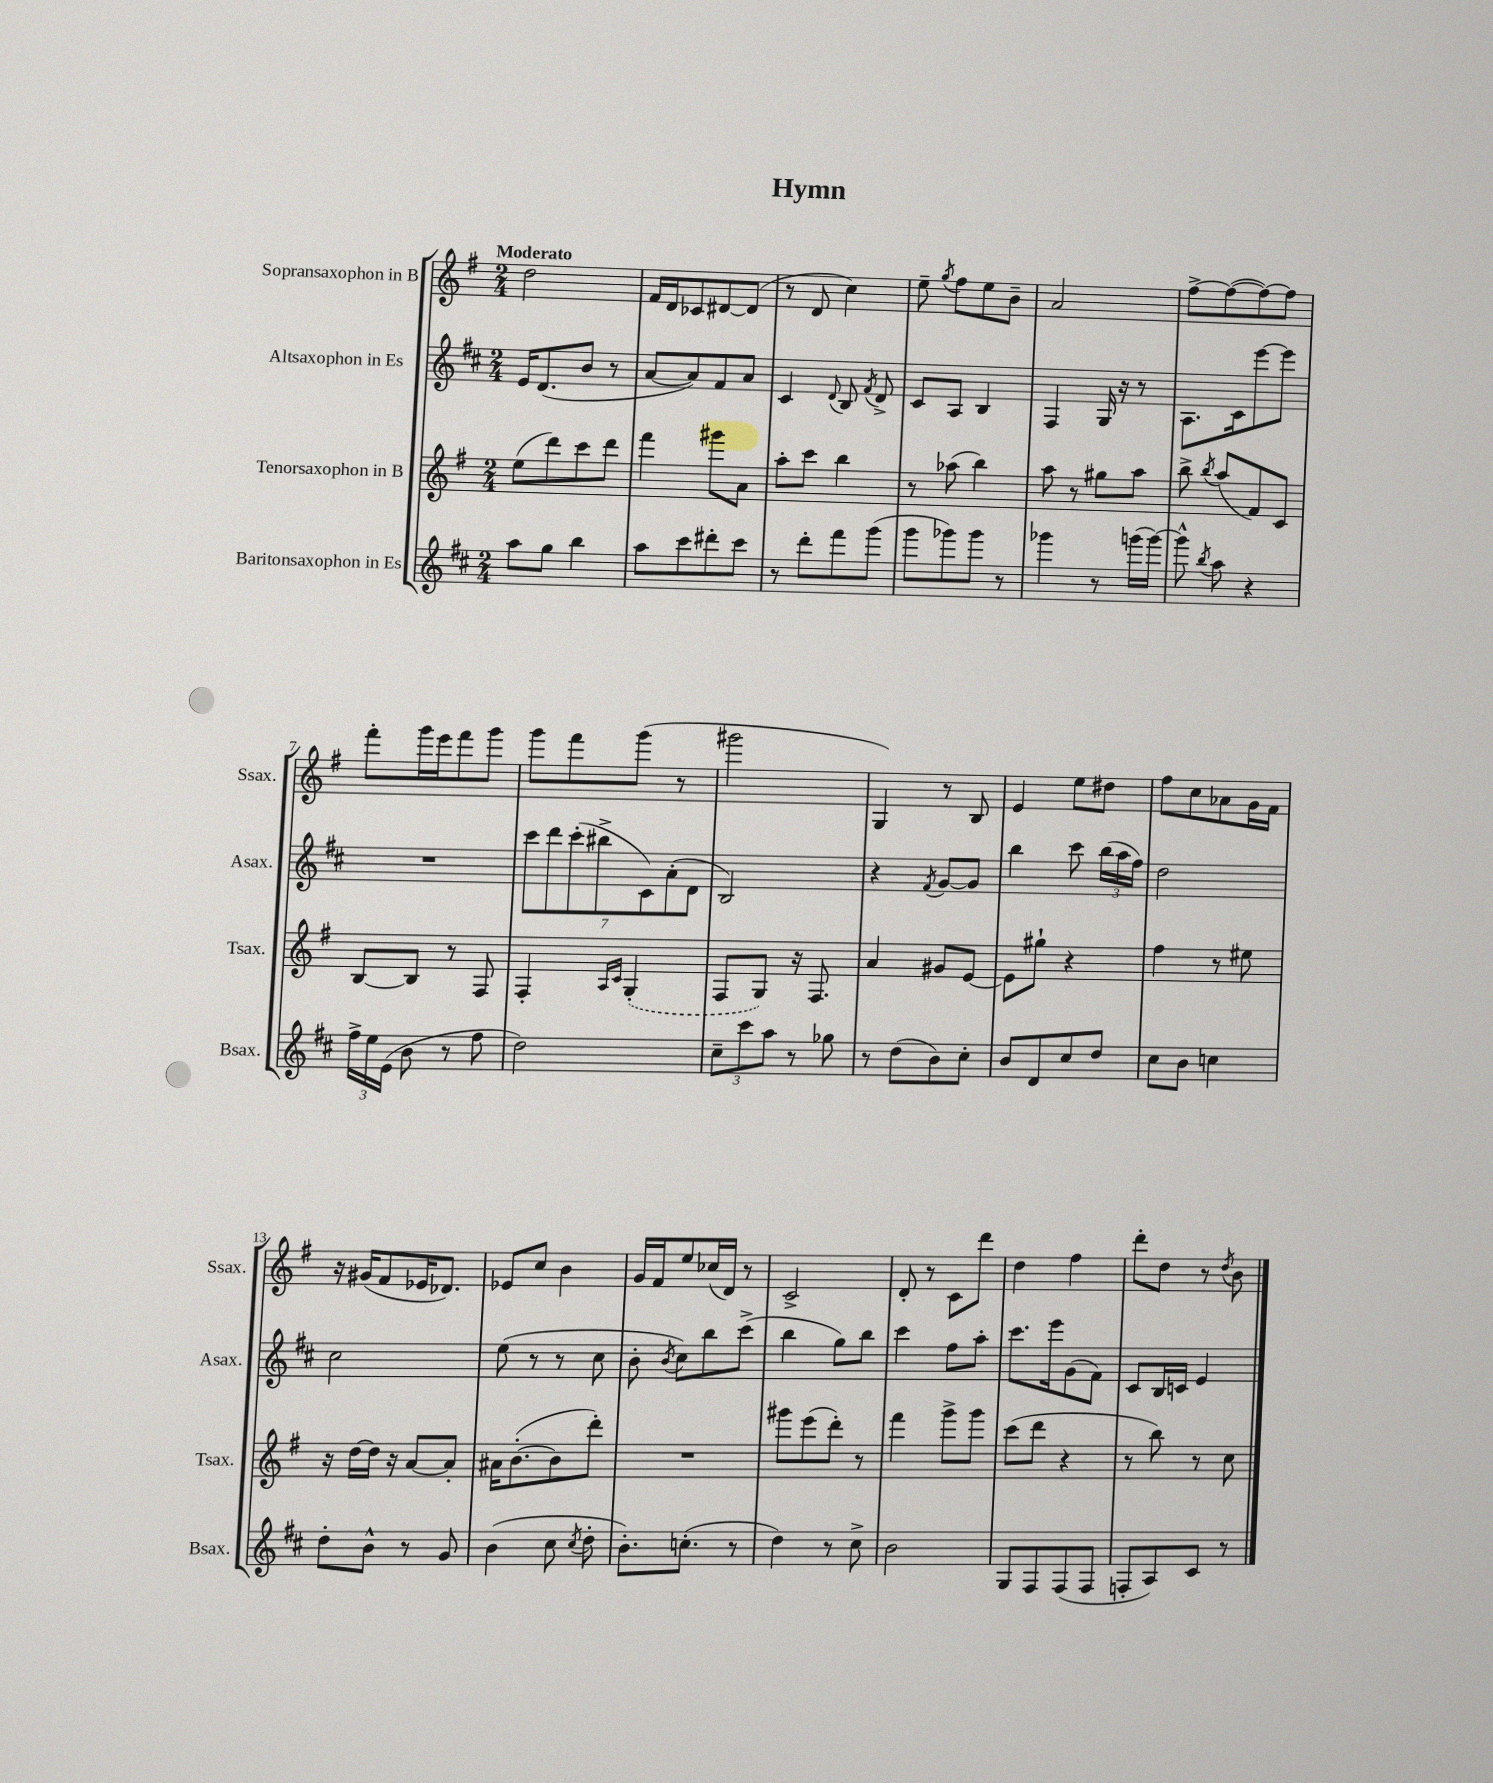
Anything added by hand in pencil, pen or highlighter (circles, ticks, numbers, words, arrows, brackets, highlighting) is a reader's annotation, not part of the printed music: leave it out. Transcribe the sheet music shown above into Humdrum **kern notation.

**kern	**kern	**kern	**kern
*part4	*part3	*part2	*part1
*staff4	*staff3	*staff2	*staff1
*I"Baritonsaxophon in Es	*I"Tenorsaxophon in B	*I"Altsaxophon in Es	*I"Sopransaxophon in B
*I'Bsax.	*I'Tsax.	*I'Asax.	*I'Ssax.
*clefG2	*clefG2	*clefG2	*clefG2
*k[f#c#]	*k[f#]	*k[f#c#]	*k[f#]
*M2/4	*M2/4	*M2/4	*M2/4
=1	=1	=1	=1
!	!	!	!LO:TX:a:B:t=Moderato
8aa\L	(8ee\L	16e/KL	2dd\
.	.	(8.d/	.
8gg\J	8ddd\)	.	.
4bb\	8ccc\	8b/J	.
.	8ddd\J	8r	.
=2	=2	=2	=2
8aa\L	4fff#\	[8a/L	16f#/LL
.	.	.	16d/J
8ccc#\	.	8a/])	8c-X/
8ddd#X'\	8ggg#X\L	8f#/	[8d#X/
8ccc#\J	8a\J	8a/J	(8d#/J]
=3	=3	=3	=3
8r	8aa'\L	4c#/	8r
8ddd'\L	8ccc\J	.	8d/
.	.	8qqd/	.
8fff#\	4bb\	8B/	4cc\)
.	.	8qf#/	.
(8ggg\J	.	8d^/	.
=4	=4	=4	=4
8ggg\L	8r	8c#/L	8ee~\
.	.	.	8qgg/
8ggg-X\)	(8aa-X\	8A/J	8ff#\L
8ggg-\J	4bb\)	4B/	8ee\
8r	.	.	8b~\J
=5	=5	=5	=5
4ggg-X\	8aa\	4F#/	2a/
.	8r	.	.
8r	8gg#X\L	16G/	.
.	.	16r	.
(16gggn\LL	8aa\J	8r	.
[16ggg\JJ)	.	.	.
=6	=6	=6	=6
8ggg^^\]	8bb^\	8.A\L	[8ff#^\L
8qbb/	8qbb/	.	.
8aa\	(8aa/L	.	(8ff#\_
.	.	16c#\k	.
4r	8f#/)	[8eee\	8ff#\_)
.	8c/J	8eee\J]	8ff#\J]
!!LO:LB:g=z
=7	=7	=7	=7
24ff#^\LL	[8B/L	2r	8fff#'\L
24ee\	.	.	.
(24e\JJ	.	.	.
8b\	8B/J]	.	16ggg\L
.	.	.	16eee\J
8r	8r	.	8fff#\
8ff#\	8F#/	.	8ggg\J
=8	=8	=8	=8
2dd\)	4F#'/	14ccc#\L	8ggg\L
.	.	14ddd\	.
.	.	.	8fff#\
.	.	(14ccc#'\	.
.	.	14bb#X^\	.
.	16qqA/LL	.	.
.	16qqc/JJ	.	.
.	(4G'/	.	(8ggg\J
.	.	14c#\)	.
.	.	(14a'\	.
.	.	.	8r
.	.	14d\J	.
=9	=9	=9	=9
12cc#~\L	8F#/L	2B/)	2ggg#X\
12ccc#\	.	.	.
.	8G/J)	.	.
12aa\J	.	.	.
8r	16r	.	.
.	8.F#/	.	.
8gg-X\	.	.	.
=10	=10	=10	=10
8r	4a/	4r	4G/)
(8dd\L	.	.	.
.	.	8qf#/	.
8b\)	8g#X/L	[8g/L	8r
8cc#'\J	[8e/J	8g/J]	8B/
=11	=11	=11	=11
8b/L	8e\L]	4bb\	4e/
8d/	8gg#X`\J	.	.
8cc#/	4r	8ccc#\	8ee\L
8dd/J	.	(24bb\LL	8dd#X\J
.	.	24aa\	.
.	.	24ff#\JJ)	.
=12	=12	=12	=12
8cc#\L	4ff#\	2dd\	8ff#\L
8b\J	.	.	8cc\
4ccn\	8r	.	8a-X\
.	8ee#X\	.	16g\L
.	.	.	16f#\JJ
!!LO:LB:g=z
=13	=13	=13	=13
8dd'\L	16r	2cc#\	16r
.	[16dd\LL	.	(16g#X/KL
8b^^\J	16dd\JJ]	.	8f#/
.	16r	.	.
8r	[8a/L	.	16e-X/K
.	.	.	8.d-X/J)
8g/	8a'/J]	.	.
=14	=14	=14	=14
(4b\	16a#X\KL	(8ee\	8e-X/L
.	([8.b'\	.	.
.	.	8r	8cc/J
8cc#\	8b\]	8r	4b\
8qcc#/	.	.	.
8dd'\	8ddd'\J)	8cc#\	.
=15	=15	=15	=15
8.b'\L)	2r	8b'\	16g/LL
.	.	.	16f#/J
.	.	8qb/	.
.	.	8cc#\L)	8ee/
(8.ccn'\J	.	.	.
.	.	8bb\	(16cc-X/L
.	.	.	16d/JJ)
8r	.	(8ccc#^\J	8r
=16	=16	=16	=16
4dd\)	8ggg#X\L	4bb\	2c^/
.	(8eee\	.	.
8r	8ddd'\J)	8gg\L)	.
8cc#^\	8r	8bb\J	.
=17	=17	=17	=17
2b\	4fff#\	4ccc#\	8d'/
.	.	.	8r
.	8ggg^\L	8ff#\L	8c\L
.	8ggg\J	8aa'\J	8ddd\J
=18	=18	=18	=18
8G/L	(8ccc\L	8.ccc#\L	4dd\
8F#/	8ddd\J	.	.
.	.	16eee\k	.
(8F#/	4r	(8g\	4ff#\
8F#/J	.	8f#\J)	.
=19	=19	=19	=19
8Fn'/L	8r	8c#/L	8ddd'\L
8A/)	8bb\)	16B/L	8dd\J
.	.	16cn/JJ	.
8c#/J	8r	4e/	8r
.	.	.	8qdd/
8r	8cc\	.	8b\
==	==	==	==
*-	*-	*-	*-
